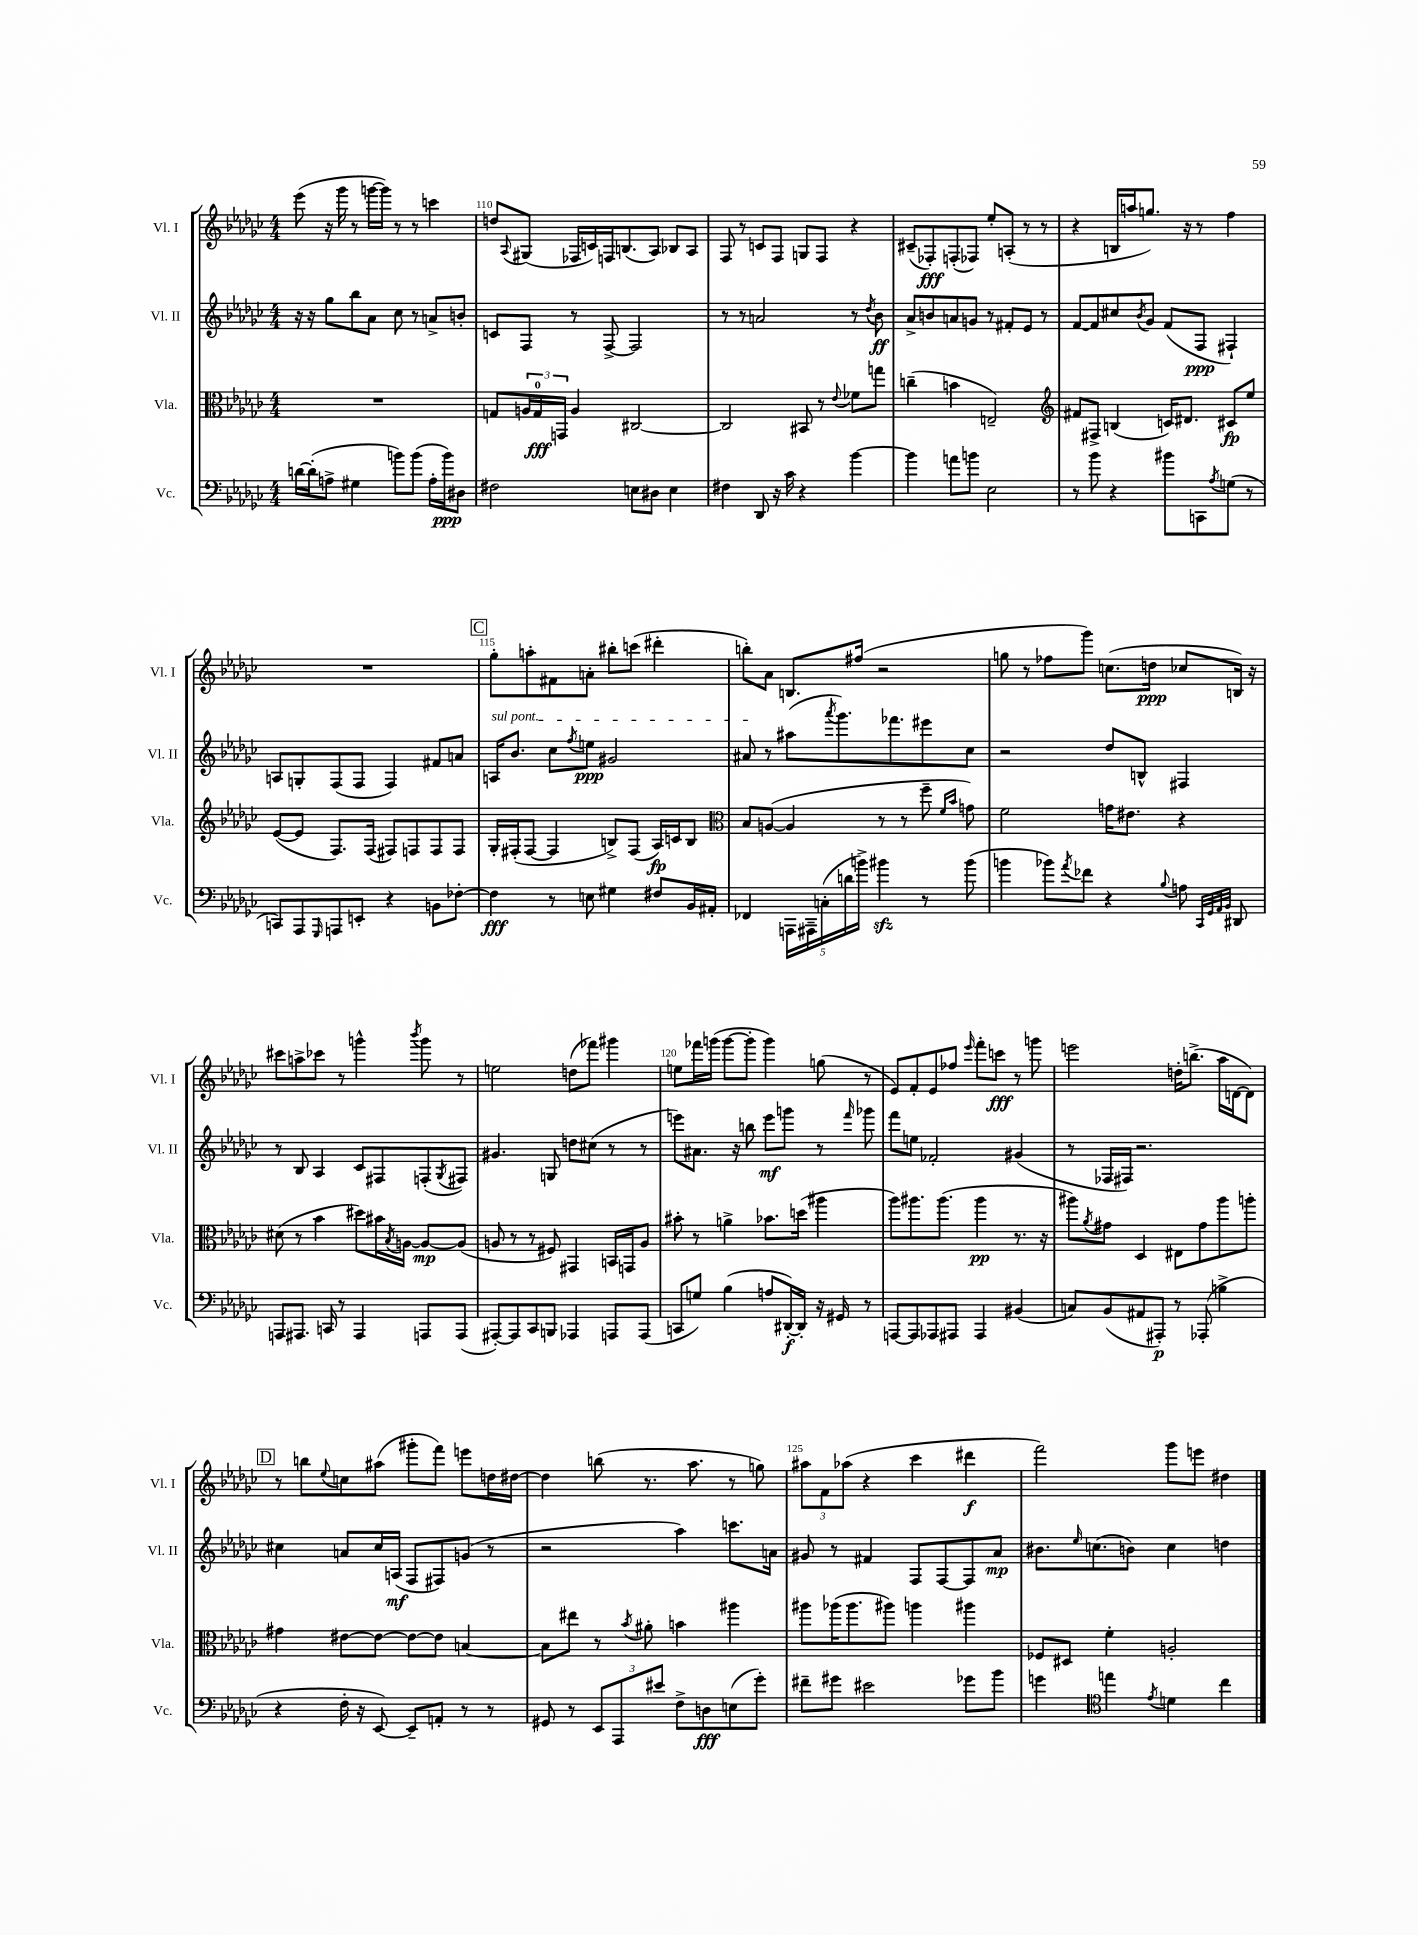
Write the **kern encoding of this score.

**kern	**dynam	**kern	**dynam	**kern	**dynam	**kern	**dynam
*part4	*part4	*part3	*part3	*part2	*part2	*part1	*part1
*staff4	*staff4	*staff3	*staff3	*staff2	*staff2	*staff1	*staff1
*I"Vc.	*	*I"Vla.	*	*I"Vl. II	*	*I"Vl. I	*
*I'Vc.	*	*I'Vla.	*	*I'Vl. II	*	*I'Vl. I	*
*clefF4	*	*clefC3	*	*clefG2	*	*clefG2	*
*k[b-e-a-d-g-c-]	*	*k[b-e-a-d-g-c-]	*	*k[b-e-a-d-g-c-]	*	*k[b-e-a-d-g-c-]	*
*M4/4	*	*M4/4	*	*M4/4	*	*M4/4	*
=109	=109	=109	=109	=109	=109	=109	=109
[16dn\LL	.	1r	.	16r	.	(8eee-\	.
(16d'\J]	.	.	.	16r	.	.	.
8An^\J	.	.	.	8gg-\L	.	16r	.
.	.	.	.	.	.	16ggg-\	.
4G#X\	.	.	.	8bb-\	.	8r	.
.	.	.	.	8a-\J	.	[16gggn\LL	.
.	.	.	.	.	.	16ggg\JJ])	.
8bn\L)	.	.	.	8cc-\	.	8r	.
(8b\J	.	.	.	8r	.	8r	.
16A'\LL	.	.	.	8an^/L	.	4cccn\	.
16b\J)	ppp	.	.	.	.	.	.
8D#X\J	.	.	.	8bn'/J	.	.	.
=110	=110	=110	=110	=110	=110	=110	=110
2F#X\	.	8Gn/L	.	8cn/L	.	8ddn/L	.
.	.	.	.	.	.	8qqA-/	.
.	.	24An/L	.	8F/J	.	(8G#X/J	.
.	.	24G/	fff	.	.	.	.
.	.	24GGn/JJ	.	.	.	.	.
.	.	4A/	.	8r	.	16F-X/LL	.
.	.	.	.	.	.	16cn/)	.
.	.	.	.	[8F^/	.	16Fn/J	.
.	.	.	.	.	.	(8.Bn/	.
8En\L	.	[2C#X/	.	2F/]	.	.	.
8D#X\J	.	.	.	.	.	8A-/J)	.
4E\	.	.	.	.	.	8B-X/L	.
.	.	.	.	.	.	8A-/J	.
=111	=111	=111	=111	=111	=111	=111	=111
4F#X\	.	2C#/]	.	8r	.	8F/	.
.	.	.	.	8r	.	8r	.
8DD-/	.	.	.	2an/	.	8cn/L	.
16r	.	.	.	.	.	8F/J	.
16c-\	.	.	.	.	.	.	.
4r	.	8BB#X/	.	.	.	8Gn/L	.
.	.	8r	.	.	.	8F/J	.
.	.	8qqe-/	.	.	.	.	.
[4b-\	.	8f-X\L	.	8r	.	4r	.
.	.	.	.	8qdd-/	.	.	.
.	.	8ggn\J	.	8b-\	ff	.	.
=112	=112	=112	=112	=112	=112	=112	=112
4b-\]	.	(4ccn~\	.	8a-^/L	.	(8c#X~/L	.
.	.	.	.	8bn/	.	8F-X'/)	fff
8an\L	.	4bn\	.	8an/	.	(8Fn'/	.
8bn\J	.	.	.	8gn/J	.	8F-X/J)	.
2E-\	.	2En~/)	.	8r	.	8ee-'/L	.
.	.	.	.	8f#X'/L	.	(8An'/J	.
.	.	.	.	8e-/J	.	8r	.
.	.	.	.	8r	.	8r	.
=113	=113	=113	=113	=113	=113	=113	=113
*	*	*clefG2	*	*	*	*	*
8r	.	8f#X/L	.	[8f/L	.	4r	.
8b-\	.	8F#X^/J	.	8f/]	.	.	.
4r	.	(4Bn/	.	8cc#X/	.	16Bn/LL	.
.	.	.	.	.	.	16aan/J	.
.	.	.	.	8qb-/	.	.	.
.	.	.	.	8g-/J	.	8.ggn/J)	.
8b#X\L	.	16cn/KL)	.	(8f/L	.	.	.
.	.	8.d#X/J	.	.	.	16r	.
8CCn\	.	.	.	8F/J	ppp	8r	.
8qA-/	.	.	.	.	.	.	.
(8Gn\J	.	8c#X/L	fp	4F#X`/)	.	4ff\	.
8r	.	8ee-/J	.	.	.	.	.
!!LO:LB:g=z
=114	=114	=114	=114	=114	=114	=114	=114
8CCn/L)	.	([8e-/L	.	8An/L	.	1r	.
8AAA-/	.	8e-/J]	.	8Gn'/	.	.	.
16qqGGG-/	.	.	.	.	.	.	.
8AAAn/	.	8.F/L)	.	(8F/	.	.	.
8EEn'/J	.	.	.	8F/J	.	.	.
.	.	(16F/Jk	.	.	.	.	.
4r	.	8F#X/L)	.	4F/)	.	.	.
.	.	8Fn/	.	.	.	.	.
8BBn\L	.	8F/	.	8f#X/L	.	.	.
[8F-X'\J	.	8F/J	.	8an/J	.	.	.
!!LO:REH:place=s1:t=C
=115	=115	=115	=115	=115	=115	=115	=115
!	!	!	!	!LO:TX:a:i:t=sul pont.	!	!	!
4F-\]	fff	16G-'/LL	.	16An/KL	.	8gg-'\L	.
.	.	(16F#X'/J	.	8.b-/J	.	.	.
.	.	[8F#/J	.	.	.	8aan'\	.
8r	.	4F#/]	.	8cc-\L	.	8f#X\	.
.	.	.	.	8qff/	.	.	.
8En\	.	.	.	8een\J	ppp	8an'\J	.
4G#X\	.	8Bn^/L)	.	2g#X/	.	8bb#X'\L	.
.	.	(8F#/J	.	.	.	(8cccn\J	.
8F#X/L	.	16A-/LL)	fp	.	.	4ddd#X'\	.
.	.	16cn/J	.	.	.	.	.
16BB-/L	.	8B/J	.	.	.	.	.
16AA#X'/JJ	.	.	.	.	.	.	.
=116	=116	=116	=116	=116	=116	=116	=116
*	*	*clefC3	*	*	*	*	*
4FF-X/	.	8B-/L	.	8a#X/	.	8bbn'\L)	.
.	.	([8An/J	.	8r	.	8a-\J	.
20AAAn\LL	.	4A/]	.	(8aa#X\L	.	8.Bn/L	.
20AAA#X~\	.	.	.	.	.	.	.
(20Cn'\	.	.	.	.	.	.	.
.	.	.	.	8qaaa-/	.	.	.
.	.	.	.	8.ggg-\)	.	.	.
20dn\	.	.	.	.	.	.	.
.	.	.	.	.	.	(16ff#X/Jk	.
20bn^\JJ)	.	.	.	.	.	.	.
4b#Xzz\	.	8r	.	.	.	2r	.
.	.	.	.	8.fff-X\	.	.	.
.	.	8r	.	.	.	.	.
8r	.	8ff~\	.	8eee#X\	.	.	.
.	.	16qqf/LL	.	.	.	.	.
.	.	16qqb-/JJ	.	.	.	.	.
(8b#\	.	8gn\)	.	8cc-\J	.	.	.
=117	=117	=117	=117	=117	=117	=117	=117
4bn\	.	2f\	.	2r	.	8ggn\	.
.	.	.	.	.	.	8r	.
8b-X\L)	.	.	.	.	.	8ff-X\L	.
8qa-/	.	.	.	.	.	.	.
8f-X\J	.	.	.	.	.	8ggg-\J)	.
4r	.	16gn\KL	.	8dd-/L	.	(8.ccn\L	.
.	.	8.e#X\J	.	.	.	.	.
.	.	.	.	8Bn^^/J	.	.	.
.	.	.	.	.	.	16ddn\Jk	ppp
8qqB-/	.	.	.	.	.	.	.
8An\	.	4r	.	4F#X/	.	8cc-X/L	.
32qqCC-/LLL	.	.	.	.	.	.	.
32qqGG-/	.	.	.	.	.	.	.
32qqAA-/	.	.	.	.	.	.	.
32qqBB-/JJJ	.	.	.	.	.	.	.
8DD#X/	.	.	.	.	.	16Bn/Jk)	.
.	.	.	.	.	.	16r	.
!!LO:LB:g=z
=118	=118	=118	=118	=118	=118	=118	=118
8AAAn/L	.	(8d#X\	.	8r	.	8ccc#X\L	.
8.AAA#X/J	.	8r	.	8B-/	.	8aan^\	.
.	.	4b-\	.	4A-/	.	8ccc-X\J	.
16CCn/	.	.	.	.	.	.	.
8r	.	.	.	.	.	8r	.
4AAA#/	.	8dd#X\L)	.	8c-/L	.	4gggn^^\	.
.	.	16b#X\L	.	8F#X/	.	.	.
.	.	8qB-/	.	.	.	.	.
.	.	[16An\JJ	.	.	.	.	.
.	.	.	.	.	.	8qbbb-/	.
8AAAn/L	.	8A/L_	mp	(8Fn'/	.	8ggg\	.
.	.	.	.	8qG-/	.	.	.
(8AAA/J	.	(8A/J]	.	8F#X/J)	.	8r	.
=119	=119	=119	=119	=119	=119	=119	=119
[8AAA#X'/L)	.	8An/	.	4.g#X/	.	2een\	.
8AAA#/]	.	8r	.	.	.	.	.
8CC-/	.	8r	.	.	.	.	.
8BBBn/J	.	8F#X/)	.	8Gn/	.	.	.
4AAA-X/	.	4GG#X/	.	8ddn\L	.	(8ddn\L	.
.	.	.	.	(8cc#X\J	.	8fff-X\J)	.
8AAAn/L	.	16BBn/LL	.	8r	.	4ggg#X\	.
.	.	16GGn/J	.	.	.	.	.
(8AAA/J	.	8A/J	.	8r	.	.	.
=120	=120	=120	=120	=120	=120	=120	=120
8CCn/L	.	8b#X'\	.	8eeen\L)	.	8een\L	.
8Gn/J)	.	8r	.	8.a#X\J	.	16fff-X\L	.
.	.	.	.	.	.	(16gggn\JJ	.
(4B-\	.	4an^\	.	.	.	[8ggg\L	.
.	.	.	.	16r	.	.	.
.	.	.	.	8bbn\	.	8ggg'\J]	.
8An/L	.	8.b-X\L	.	8eee\L	mf	4ggg\)	.
[16DD#X'/L)	f	.	.	8gggn\J	.	.	.
16DD#'/JJ]	.	(16ddn\Jk	.	.	.	.	.
16r	.	4aa#X\	.	8r	.	(8ggn\	.
16GG#X/	.	.	.	.	.	.	.
.	.	.	.	16qqfff/	.	.	.
8r	.	.	.	8ggg-X\	.	8r	.
=121	=121	=121	=121	=121	=121	=121	=121
[8AAAn/L	.	8aa-\L)	.	8fff\L	.	8e-/L)	.
8AAA/]	.	8.aa#X\	.	8een\J	.	8f'/	.
8AAA-X/	.	.	.	2f-X'/	.	8e-/	.
.	.	(8.aa#\J	.	.	.	.	.
8AAA#X/J	.	.	.	.	.	8ff-X/J	.
.	.	.	.	.	.	16qqeee-/	.
4AAA#/	.	4aa#\	pp	.	.	8fff'\L	.
.	.	.	.	.	.	8cccn\J	fff
(4BB#X/	.	8.r	.	(4g#X/	.	8r	.
.	.	.	.	.	.	8gggn\	.
.	.	16r	.	.	.	.	.
=122	=122	=122	=122	=122	=122	=122	=122
8Cn/L)	.	8aa#X\L)	.	8r	.	2eeen\	.
.	.	8qa-/	.	.	.	.	.
(8BB-/	.	8g#X\J	.	16F-X/LL	.	.	.
.	.	.	.	16F#X/JJ)	.	.	.
8AA#X/	.	4D-/	.	2.r	.	.	.
8AAA#X'/J)	p	.	.	.	.	.	.
8r	.	8E#X\L	.	.	.	16ddn'\KL	.
.	.	.	.	.	.	(8.bbn^\J	.
(8AAA-X'/	.	8g#\	.	.	.	.	.
4Bn^\	.	8aa#\	.	.	.	16aa-\LL	.
.	.	.	.	.	.	[16dn\J	.
.	.	8aan'\J	.	.	.	8d\J])	.
!!LO:LB:g=z
!!LO:REH:place=s1:t=D
=123	=123	=123	=123	=123	=123	=123	=123
4r	.	4g#X\	.	4cc#X\	.	8r	.
.	.	.	.	.	.	8bbn\L	.
.	.	.	.	.	.	8qqee-/	.
16F'\	.	[8e#X\L	.	8an/L	.	8ccn\	.
16r	.	.	.	.	.	.	.
[8EE-/)	.	8e#\J_	.	16cc#/L	.	(8aa#X\J	.
.	.	.	.	(16An/JJ	mf	.	.
8EE-~/L]	.	8e#\L_	.	8F/L	.	8ggg#X'\L	.
8AAn'/J	.	8e#\J]	.	8F#X/)	.	8fff\J)	.
8r	.	[4Bn/	.	(8gn/J	.	8eeen\L	.
8r	.	.	.	8r	.	16ddn\L	.
.	.	.	.	.	.	[16dd#X\JJ	.
=124	=124	=124	=124	=124	=124	=124	=124
8GG#X/	.	8B\L]	.	2r	.	4dd#\]	.
8r	.	8ee#X\J	.	.	.	.	.
12EE-/L	.	8r	.	.	.	(8bbn\	.
12AAA-/	.	.	.	.	.	.	.
.	.	8qb-/	.	.	.	.	.
.	.	8a#X'\	.	.	.	8.r	.
12e#X/J	.	.	.	.	.	.	.
8F^\L	.	4bn\	.	4aa-\)	.	.	.
.	.	.	.	.	.	8.aa-\	.
8Dn\	fff	.	.	.	.	.	.
(8En\	.	4aa#X\	.	8.cccn\L	.	8r	.
8g-'\J)	.	.	.	.	.	8ggn\)	.
.	.	.	.	16an\Jk	.	.	.
=125	=125	=125	=125	=125	=125	=125	=125
8f#X~\L	.	8aa#X\L	.	8g#X/	.	12aa#X\L	.
.	.	.	.	.	.	12f\	.
8g#X\J	.	(16aa-X\K	.	8r	.	.	.
.	.	.	.	.	.	(12aa-X\J	.
.	.	8.aa-\	.	.	.	.	.
2e#X\	.	.	.	4f#X/	.	4r	.
.	.	8aa#X\J)	.	.	.	.	.
.	.	4aan\	.	8F/L	.	4ccc-\	.
.	.	.	.	[8F/	.	.	.
8g-X\L	.	4aa#X\	.	8F/]	.	4ddd#X\	f
8b-\J	.	.	.	8a-/J	mp	.	.
=126	=126	=126	=126	=126	=126	=126	=126
4gn\	.	8F-X/L	.	8.b#X\L	.	2fff\)	.
.	.	8D#X/J	.	.	.	.	.
.	.	.	.	16qqee-/	.	.	.
.	.	.	.	(8.ccn\	.	.	.
*clefC4	*	*	*	*	*	*	*
4een\	.	4f'\	.	.	.	.	.
.	.	.	.	8bn\J)	.	.	.
8qe-/	.	.	.	.	.	.	.
4dn\	.	2An'/	.	4cc\	.	8ggg-\L	.
.	.	.	.	.	.	8eeen\J	.
4cc-\	.	.	.	4ddn\	.	4dd#X\	.
==	==	==	==	==	==	==	==
*-	*-	*-	*-	*-	*-	*-	*-
